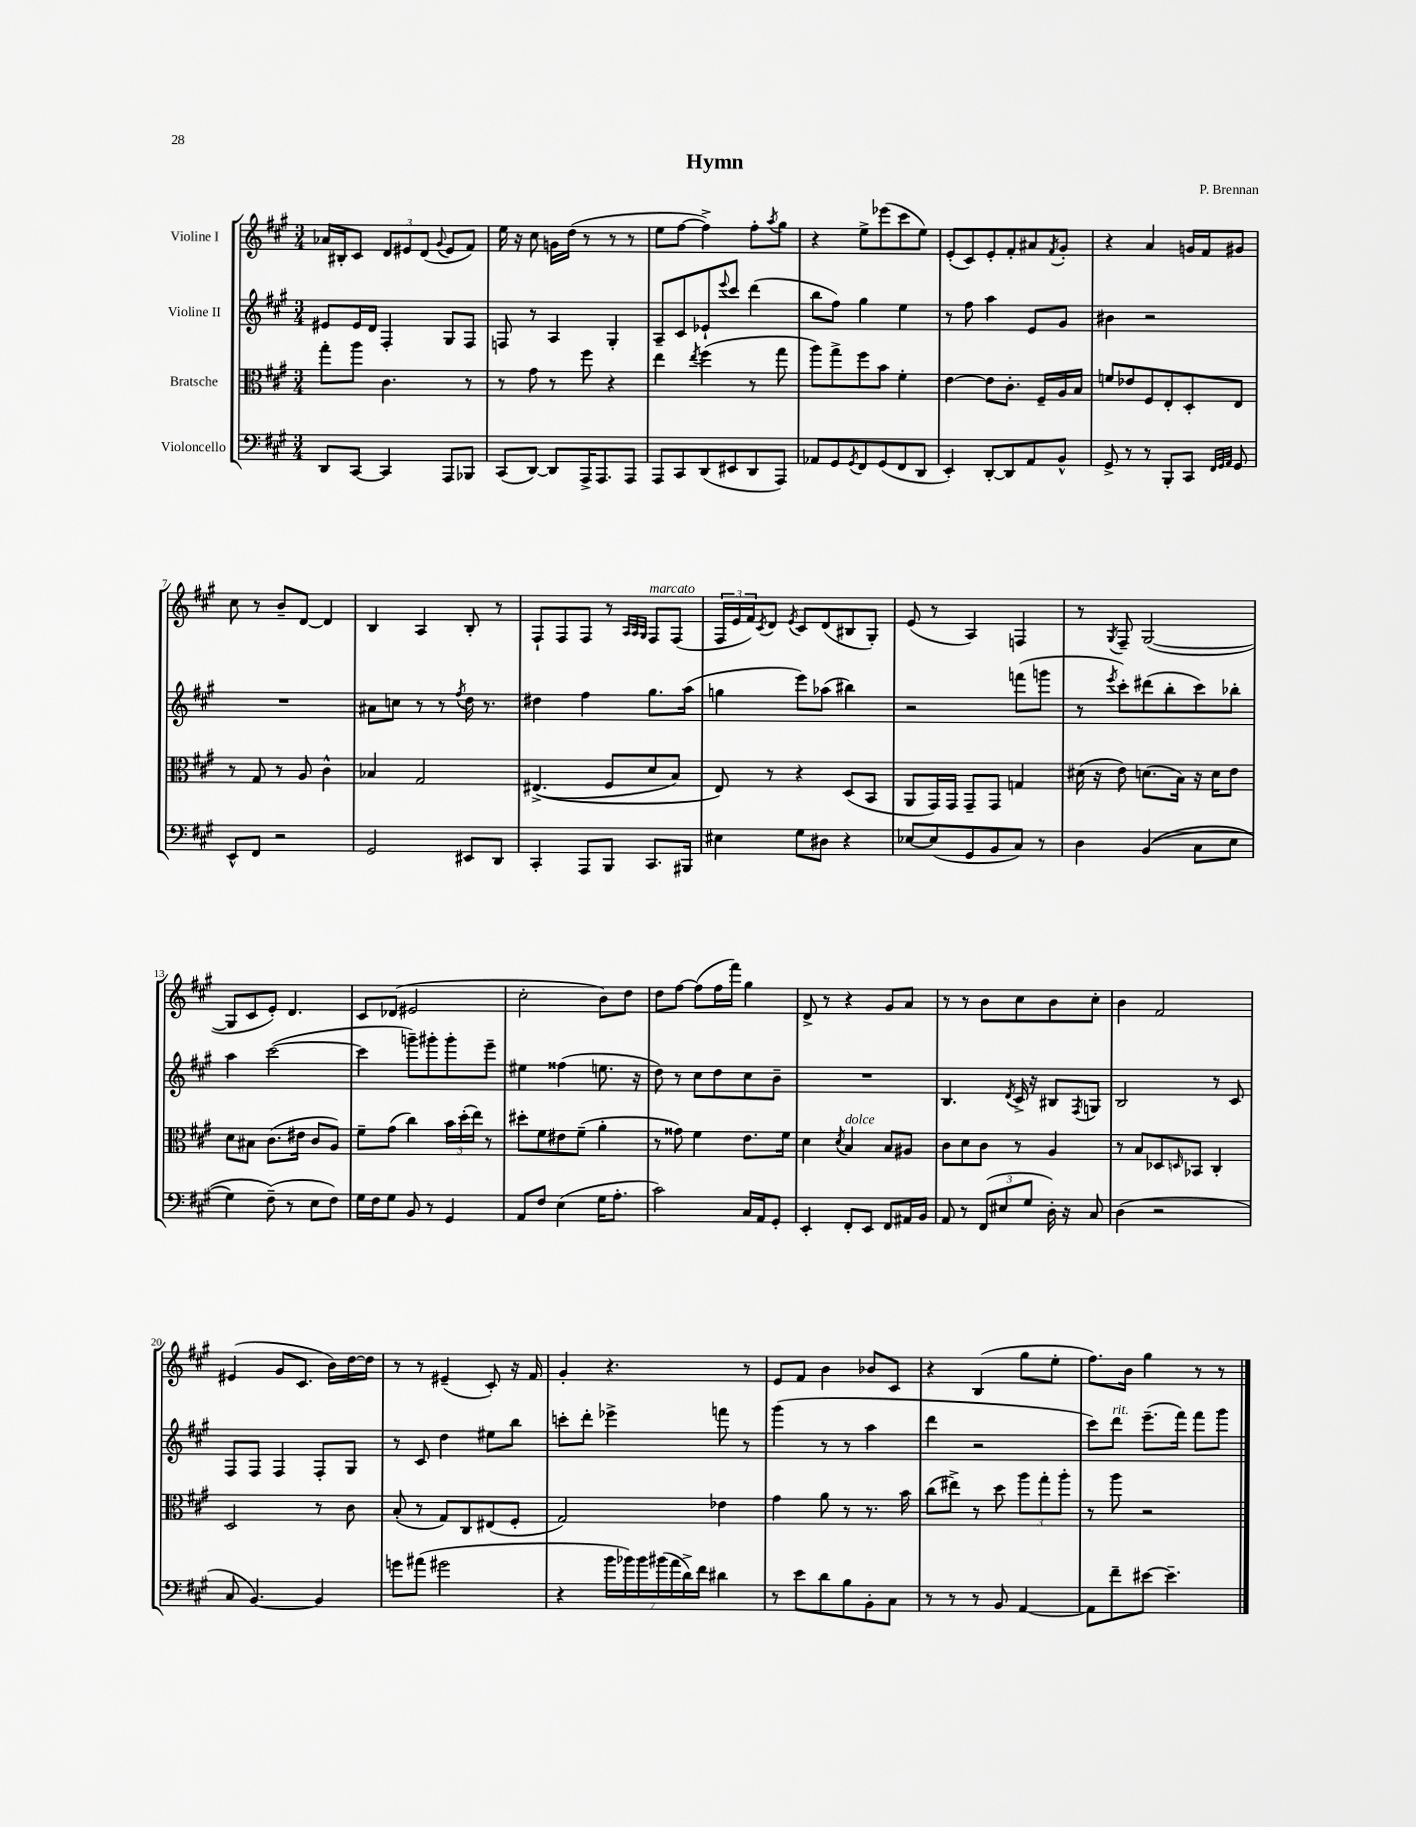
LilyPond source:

\header { title = "Hymn" composer = "P. Brennan" }
<<
\new StaffGroup <<
\new Staff = "s0" \with { instrumentName = "Violine I" } {
    \clef treble \key a \major \numericTimeSignature \time 3/4
    aes'16 bis16-. cis'8 \tuplet 3/2 { d'8 eis'8 d'8( } \appoggiatura { gis'8 } eis'8 fis'8) |
    e''16 r16 cis''8 g'16 d''16( r8 r8 r8 |
    e''8 fis''8~ fis''4->) fis''8-. \acciaccatura { a''8 } gis''8 |
    r4 e''8-> ees'''8( cis'''8 e''8) |
    e'8-.( cis'8) e'8-. fis'8-. ais'8 \acciaccatura { fis'8 } gis'8-. |
    r4 a'4 g'16 fis'16 gis'8 |
    cis''8 r8 b'8-- d'8~ d'4 |
    b4 a4 b8-. r8 |
    fis8-! fis8 fis8 r8 \grace { a32 a32 gis32 } fis8^\markup { \italic "marcato" } fis8( |
    \tuplet 3/2 { fis16 e'16 fis'16) } \acciaccatura { cis'8 } d'8 \acciaccatura { e'8 } cis'8 d'8( bis8 gis8-.) |
    e'8( r8 a4) f4 |
    r8 \acciaccatura { gis8 } fis8-- gis2~( |
    gis8 cis'8 e'8-.) d'4. |
    cis'8 des'8( eis'2 |
    cis''2-. b'8) d''8 |
    d''8 fis''8~ fis''8( fis''16 fis'''16) gis''4 |
    d'8-> r8 r4 gis'8 a'8 |
    r8 r8 b'8 cis''8 b'8 cis''8-. |
    b'4 fis'2 |
    eis'4( gis'8 cis'8. b'16) d''16~ d''16 |
    r8 r8 eis'4--( cis'8-.) r16 fis'16 |
    gis'4-. r4. r8 |
    e'8 fis'8 b'4 bes'8 cis'8 |
    r4 b4( gis''8 e''8-. |
    fis''8.) b'16 gis''4 r8 r8 \bar "|." |
}
\new Staff = "s1" \with { instrumentName = "Violine II" } {
    \clef treble \key a \major \numericTimeSignature \time 3/4
    eis'8 eis'16 d'16 fis4-. gis8 fis8 |
    f8 r8 a4 gis4-. |
    a8-- cis'8 ees'8-! \appoggiatura { e'''8 } cis'''8 d'''4( |
    b''8 fis''8) gis''4 e''4 |
    r8 fis''8 a''4 e'8 gis'8 |
    bis'4 r2 |
    R2. |
    ais'8 c''8 r8 r8 \acciaccatura { fis''8 } d''16 r8. |
    dis''4 fis''4 gis''8. a''16( |
    g''4 e'''8) aes''8( bis''4) |
    r2 f'''8( g'''8 |
    r8 \acciaccatura { e'''8 } cis'''8-.) dis'''8( b''8-. cis'''8) bes''8-. |
    a''4 cis'''2~( |
    cis'''4 g'''8--) gis'''8-. gis'''8-. e'''8-- |
    eis''4 fisis''4( e''8. r16 |
    d''8) r8 cis''8 d''8 cis''8 b'8-- |
    R2. |
    b4. \acciaccatura { d'8 } cis'16-> r16 bis8 \acciaccatura { fis8 } g8 |
    b2 r8 cis'8 |
    fis8 fis8 fis4 fis8-. gis8 |
    r8 cis'8 d''4 eis''8 b''8 |
    c'''8-. d'''8-. ees'''4-> f'''8 r8 |
    gis'''4( r8 r8 a''4 |
    d'''4 r2 |
    cis'''8) d'''8^\markup { \italic "rit." } e'''8.--( fis'''16) fis'''8 gis'''8 \bar "|." |
}
\new Staff = "s2" \with { instrumentName = "Bratsche" } {
    \clef alto \key a \major \numericTimeSignature \time 3/4
    gis''8-. a''8 cis'4. r8 |
    r8 gis'8 r8 fis''8 r4 |
    e''4 \acciaccatura { e''8 } fis''4( r8 gis''8 |
    a''8) gis''8-> fis''8 b'8 fis'4-. |
    e'4~ e'8 cis'8.-. fis16-- a16 b16 |
    f'8 ees'8 fis8 e8-. d8-. e8 |
    r8 gis8 r8 a8 cis'4-^ |
    bes4 gis2 |
    eis4.->(\( fis8 d'8 b8) |
    e8\) r8 r4 d8( b,8 |
    a,8 gis,16) gis,16 gis,8-- gis,8 g4 |
    dis'16( r16 e'8) d'8.( b16) r16 d'16 e'8 |
    d'8 bis8 cis'8.( eis'16 cis'8 a8) |
    fis'8-- gis'8( cis''4) \tuplet 3/2 { b'16 d''16-.( e''16) } r8 |
    dis''8-. fis'8 eis'8 fis'8--( a'4-. |
    r8 gisis'8) fis'4 e'8. fis'16 |
    d'4 \acciaccatura { d'8 } b4^\markup { \italic "dolce" } b8 ais8 |
    cis'8 d'8 cis'8 r8 a4 |
    r8 b8 des8 \grace { d16 } bes,8 cis4-. |
    d2 r8 cis'8 |
    b8-.( r8 gis8) cis8 eis8( fis8-. |
    gis2) ees'4 |
    gis'4 a'8 r8 r8. b'16 |
    cis''8( eis''8->) r8 d''8 \tuplet 3/2 { a''8 gis''8-. a''8-. } |
    r8 a''8 r2 \bar "|." |
}
\new Staff = "s3" \with { instrumentName = "Violoncello" } {
    \clef bass \key a \major \numericTimeSignature \time 3/4
    d,8 cis,8~ cis,4 a,,8 bes,,8 |
    cis,8( d,8~) d,8 a,,16-> a,,8. a,,8 |
    a,,8 cis,8 d,8( eis,8 d,8 a,,8) |
    aes,8 gis,8 \acciaccatura { gis,8 } fis,8 gis,8( fis,8 d,8 |
    e,4-.) d,8~-. d,8 a,8 b,8-^ |
    gis,8-> r8 r8 b,,8-. cis,8 \grace { fis,32 gis,32 a,32 } gis,8 |
    e,8-^ fis,8 r2 |
    gis,2 eis,8 d,8 |
    cis,4-. a,,8 b,,8 cis,8. bis,,16 |
    eis4 gis8 dis8 r4 |
    ees8~ ees8( gis,8 b,8 cis8) r8 |
    d4 b,4(\( cis8 e8 |
    gis4) fis8--(\) r8 e8 fis8) |
    gis16 fis16 gis8 b,8 r8 gis,4 |
    a,8 fis8 e4( gis16 a8.-. |
    cis'2) cis16 a,16 gis,8-. |
    e,4-. fis,8-. e,8 fis,8 ais,16 b,16 |
    a,8 r8 \tuplet 3/2 { fis,8( eis8 gis8 } d16-.) r16 cis8 |
    d4( r2 |
    cis8 b,4.~) b,4 |
    g'8 ais'8( gis'2 |
    r4 \tuplet 7/4 { b'16 bes'16) bes'16 bis'16( a'16 d'16->) fis'16 } dis'4 |
    r8 e'8 d'8 b8 b,8-. cis8 |
    r8 r8 r8 b,8 a,4~ |
    a,8 fis'8-- eis'8~ eis'4.-- \bar "|." |
}
>>
>>
